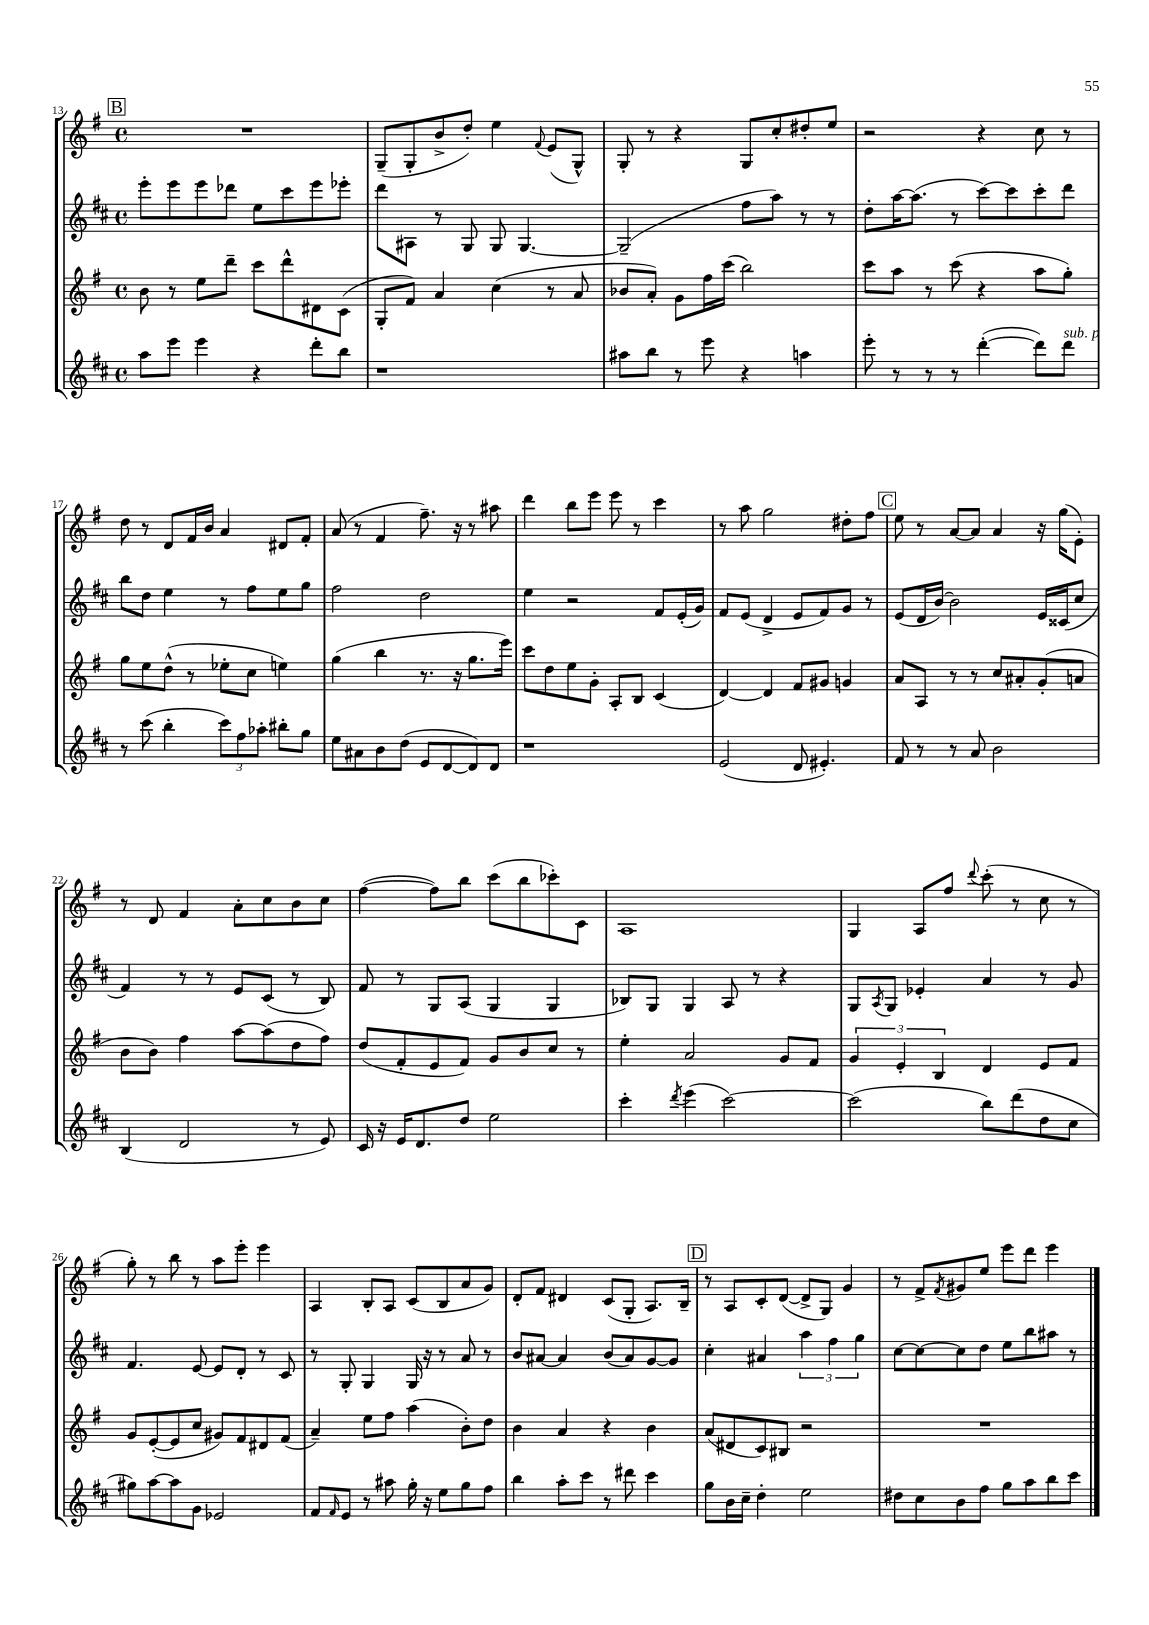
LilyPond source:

<<
\new StaffGroup <<
\new Staff = "s0" {
    \clef treble \key g \major \defaultTimeSignature \time 4/4
    \mark \markup { \box "B" } R1 |
    g8--( g8-. b'8-> d''8-.) e''4 \appoggiatura { fis'8 } e'8( g8-^) |
    g8-. r8 r4 g8 c''8-. dis''8-. e''8 |
    r2 r4 c''8 r8 |
    d''8 r8 d'8 fis'16 b'16 a'4 dis'8 fis'8-. |
    a'8( r8 fis'4 fis''8.--) r16 r8 ais''8 |
    d'''4 b''8 e'''8 e'''8 r8 c'''4 |
    r8 a''8 g''2 dis''8-. fis''8 |
    \mark \markup { \box "C" } e''8 r8 a'8~ a'8 a'4 r16 g''16( e'8-.) |
    r8 d'8 fis'4 a'8-. c''8 b'8 c''8 |
    fis''4~( fis''8) b''8 c'''8( b''8 ces'''8-.) c'8 |
    a1 |
    g4 a8 fis''8 \appoggiatura { d'''8 } c'''8-.( r8 c''8 r8 |
    g''8-.) r8 b''8 r8 a''8 e'''8-. e'''4 |
    a4 b8-. a8 c'8( b8 a'8 g'8) |
    d'8-. fis'8 dis'4 c'8( g8-. a8.) b16-- |
    \mark \markup { \box "D" } r8 a8 c'8-. d'8~( d'8-> g8) g'4 |
    r8 fis'8-> \acciaccatura { fis'8 } gis'8 e''8 e'''8 d'''8 e'''4 \bar "|." |
}
\new Staff = "s1" {
    \clef treble \key d \major \defaultTimeSignature \time 4/4
    \mark \markup { \box "B" } e'''8-. e'''8 e'''8 des'''8 e''8 cis'''8 e'''8 ees'''8-. |
    d'''8 ais8 r8 g8 g8 g4.~ |
    g2--( fis''8 a''8) r8 r8 |
    d''8-. a''16~ a''8.( r8 cis'''8~) cis'''8 cis'''8-. d'''8 |
    b''8 d''8 e''4 r8 fis''8 e''8 g''8 |
    fis''2 d''2 |
    e''4 r2 fis'8 e'16-.( g'16) |
    fis'8 e'8( d'4-> e'8 fis'8) g'8 r8 |
    \mark \markup { \box "C" } e'8( d'16 b'16~) b'2 e'16 cisis'16( cis''8 |
    fis'4) r8 r8 e'8 cis'8( r8 b8) |
    fis'8 r8 g8 a8( g4 g4 |
    bes8) g8 g4 a8 r8 r4 |
    g8 \acciaccatura { a8 } g8 ees'4-. a'4 r8 g'8 |
    fis'4. e'8~ e'8 d'8-. r8 cis'8 |
    r8 g8-. g4 g16 r16 r8 a'8 r8 |
    b'8 ais'8~ ais'4 b'8( ais'8) g'8~ g'8 |
    \mark \markup { \box "D" } cis''4-. ais'4 \tuplet 3/2 { a''4 fis''4 g''4 } |
    cis''8~ cis''8~ cis''8 d''8 e''8 b''8 ais''8 r8 \bar "|." |
}
\new Staff = "s2" {
    \clef treble \key g \major \defaultTimeSignature \time 4/4
    \mark \markup { \box "B" } b'8 r8 e''8 d'''8-- c'''8 d'''8-^ dis'8 c'8( |
    g8-. fis'8) a'4 c''4( r8 a'8 |
    bes'8 a'8-.) g'8 fis''16 c'''16( b''2) |
    c'''8 a''8 r8 c'''8( r4 a''8 g''8-.) |
    g''8 e''8 d''8-^( r8 ees''8-. c''8 e''4) |
    g''4( b''4 r8. r16 g''8. e'''16) |
    c'''8 d''8 e''8 g'8-. a8-. b8 c'4( |
    d'4~) d'4 fis'8 gis'8 g'4 |
    \mark \markup { \box "C" } a'8 a8 r8 r8 c''8 ais'8-. g'8-.( a'8 |
    b'8 b'8) fis''4 a''8~ a''8( d''8 fis''8) |
    d''8( fis'8-. e'8 fis'8) g'8 b'8 c''8 r8 |
    e''4-. a'2 g'8 fis'8 |
    \tuplet 3/2 { g'4 e'4-. b4 } d'4 e'8 fis'8 |
    g'8 e'8~-.( e'8 c''8 gis'8) fis'8 dis'8 fis'8( |
    a'4--) e''8 fis''8 a''4( b'8-.) d''8 |
    b'4 a'4 r4 b'4 |
    \mark \markup { \box "D" } a'8( dis'8 c'8) bis8 r2 |
    R1 \bar "|." |
}
\new Staff = "s3" {
    \clef treble \key d \major \defaultTimeSignature \time 4/4
    \mark \markup { \box "B" } a''8 e'''8 e'''4 r4 d'''8-. b''8 |
    r1 |
    ais''8 b''8 r8 e'''8 r4 a''4 |
    e'''8-. r8 r8 r8 d'''4~-.( d'''8) d'''8^\markup { \italic "sub. p" } |
    r8 cis'''8( b''4-. \tuplet 3/2 { cis'''8) fis''8 aes''8-. } bis''8-. g''8 |
    e''8 ais'8 b'8 d''8( e'8 d'8~ d'8) d'8 |
    r1 |
    e'2( d'8 eis'4.-.) |
    \mark \markup { \box "C" } fis'8 r8 r8 a'8 b'2 |
    b4( d'2 r8 e'8) |
    cis'16 r16 e'16 d'8. d''8 e''2 |
    cis'''4-. \acciaccatura { d'''8 } e'''4( cis'''2~) |
    cis'''2( b''8) d'''8( d''8 cis''8 |
    gis''8) a''8~ a''8 g'8 ees'2 |
    fis'8 \grace { fis'16 } e'8 r8 ais''8 g''16-. r16 e''8 g''8 fis''8 |
    b''4 a''8-. cis'''8 r8 dis'''8 cis'''4 |
    \mark \markup { \box "D" } g''8 b'16 cis''16-- d''4-. e''2 |
    dis''8 cis''8 b'8 fis''8 g''8 a''8 b''8 cis'''8 \bar "|." |
}
>>
>>
\layout { \context { \Score currentBarNumber = #13 } }
